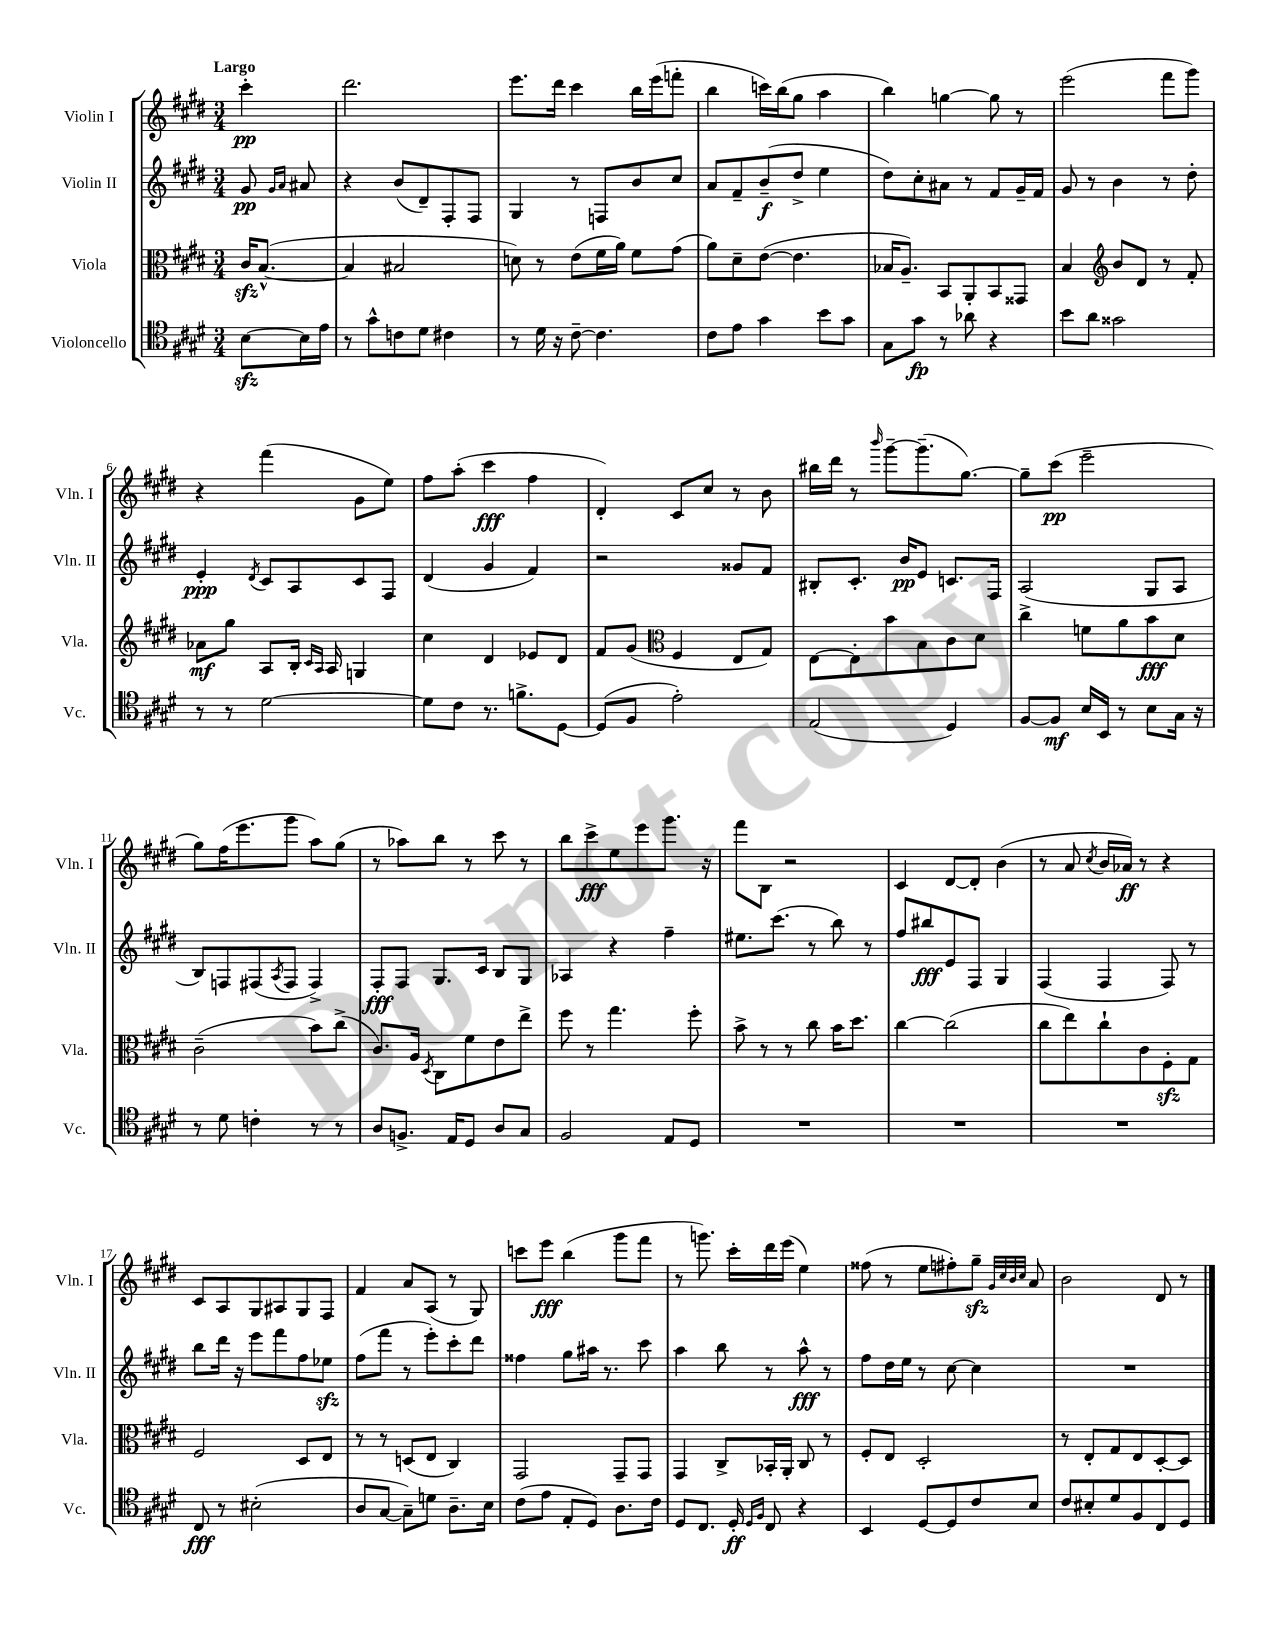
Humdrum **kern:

**kern	**kern	**kern	**kern
*staff4	*staff3	*staff2	*staff1
*clefC4	*clefC3	*clefG2	*clefG2
*k[f#c#g#d#]	*k[f#c#g#d#]	*k[f#c#g#d#]	*k[f#c#g#d#]
*M3/4	*M3/4	*M3/4	*M3/4
[8B	16c#	8g#	4ccc#'
.	([8.B^^	.	.
.	.	16qqg#	.
.	.	16qqa	.
16B]	.	8a#	.
16e	.	.	.
=	=	=	=
8r	4B]	4r	2.ddd#
8g#^^	.	.	.
8c	2B#	(8b	.
8d#	.	8d#~)	.
4c#	.	8F#'	.
.	.	8F#	.
=	=	=	=
8r	8d)	4G#	8.eee
16d#	8r	.	.
16r	.	.	16ddd#
[8c#~	(8e	8r	4ccc#
4.c#]	16f#	8F	.
.	16a)	.	.
.	8f#	8b	16bb
.	.	.	(16eee
.	(8g#	8cc#	8fff'
=	=	=	=
8c#	8a)	8a	4bb
8e	8d#~	8f#~	.
4g#	([8e	(8b~	16ccc)
.	.	.	(16bb
.	4.e]	8dd#^	8gg#
8b	.	4ee	4aa
8g#	.	.	.
=	=	=	=
8G#	16B-	8dd#)	4bb)
.	8.A~)	.	.
8g#	.	8cc#'	.
8r	8BB	8a#	[4gg
8a-	8AA'	8r	.
4r	8BB	8f#	8gg]
.	8GG##	16g#~	8r
.	.	16f#	.
=	=	=	=
8b	4B	8g#	(2eee
8a	.	8r	.
*	*clefG2	*	*
2g##	8b	4b	.
.	8d#	.	.
.	8r	8r	8fff#
.	8f#'	8dd#'	8ggg#)
=	=	=	=
8r	8a-	4e'	4r
8r	8gg#	.	.
.	.	8qd#	.
[2d#	8A	8c#	(4fff#
.	16B'	8A	.
.	16qqc#	.	.
.	16qqA	.	.
.	16A	.	.
.	4G	8c#	8g#
.	.	8F#	8ee)
=	=	=	=
8d#]	4cc#	(4d#	8ff#
8c#	.	.	(8aa'
8.r	4d#	4g#	4ccc#
8.f^	.	.	.
.	8e-	4f#)	4ff#
[8D#	8d#	.	.
=	=	=	=
(8D#]	8f#	2r	4d#')
8F#	(8g#	.	.
*	*clefC3	*	*
2e')	4F#	.	8c#
.	.	.	8cc#
.	8E	8g##	8r
.	8G#)	8f#	8b
=	=	=	=
(2E	[8E	8B#'	16bb#
.	.	.	16ddd#
.	8E']	8.c#'	8r
.	.	.	16qqbbb
.	8b	.	[8ggg#~
.	.	16b	.
.	8B	8e	(8.ggg#~]
4D#)	8c#	8.c	.
.	.	.	[8.gg#)
.	8d#	.	.
.	.	16F#	.
=	=	=	=
[8F#	4cc#^	(2A	8gg#~]
8F#]	.	.	(8ccc#
16B	8f	.	2eee~
16BB	.	.	.
8r	8a	.	.
8B	8b	8G#	.
16G#	8d#	8A	.
16r	.	.	.
=	=	=	=
8r	(2c#~	8B)	8gg#)
8d#	.	8F	(16ff#
.	.	.	8.eee
4c'	.	(8F#	.
.	.	8qA	.
.	.	8F#	8ggg#
8r	8b)	4F#^)	8aa)
8r	(8cc#^	.	(8gg#
=	=	=	=
8A	8.c#)	8F#'	8r
8.F^	.	8F#	8aa-)
.	16A	.	.
.	8qD#	.	.
.	8C#	8.G#	8bb
16E	.	.	.
8D#	8f#	.	8r
.	.	16c#	.
8A	8e	8B	8ccc#
8G#	8ee^	8G#	8r
=	=	=	=
2F#	8ff#	4A-	8bb
.	8r	.	8ccc#^
.	4.gg#	4r	8ee
.	.	.	8eee
8E	.	4ff#~	8.ggg#
8D#	8ff#'	.	.
.	.	.	16r
=	=	=	=
2.r	8b^	8.ee#	8fff#
.	8r	.	8B
.	.	(8.ccc#	.
.	8r	.	2r
.	8cc#	8r	.
.	16b	8bb)	.
.	8.dd#	.	.
.	.	8r	.
=	=	=	=
2.r	[4cc#	8ff#	4c#
.	.	8bb#	.
.	(2cc#]	8e	[8d#
.	.	8F#	8d#']
.	.	4G#	(4b
=	=	=	=
2.r	8cc#	(4F#	8r
.	8ee)	.	8a
.	.	.	8qcc#
.	8cc#`	4F#	16b
.	.	.	16a-)
.	8c#	.	8r
.	8F#'	8F#)	4r
.	8G#	8r	.
=	=	=	=
8C#	2F#	8bb	8c#
8r	.	16ddd#	8A
.	.	16r	.
(2B#'	.	8eee	8G#
.	.	8fff#	8A#
.	8D#	8ff#	8G#
.	8E	8ee-	8F#
=	=	=	=
8A	8r	(8ff#	4f#
[8G#	8r	8fff#	.
8G#~])	(8D	8r	8a
8d	8E	8eee')	(8A
8.A~	4C#)	8ccc#'	8r
.	.	8ddd#	8G#)
16B	.	.	.
=	=	=	=
(8c#	2GG#	4ff##	8ccc
8e	.	.	8eee
8E'	.	8gg#	(4bb
8D#)	.	16aa#	.
.	.	8.r	.
8.A	8GG#~	.	8ggg#
.	8GG#	8ccc#	8fff#
16c#	.	.	.
=	=	=	=
8D#	4GG#	4aa	8r
8.C#	.	.	8.ggg)
.	8C#^	8bb	.
16D#'	.	.	16ccc#'
16qqD#	.	.	.
16qqF#	.	.	.
8C#	16BB-'	8r	16ddd#
.	16AA'	.	(16eee
4r	8C#	8aa^^	4ee)
.	8r	8r	.
=	=	=	=
4BB	8F#'	8ff#	(8ff##
.	8E	16dd#	8r
.	.	16ee	.
[8D#	2D#'	8r	8ee
8D#]	.	[8cc#	8ff#')
8c#	.	4cc#]	8gg#~
.	.	.	32qqg#
.	.	.	32qqcc#
.	.	.	32qqb
.	.	.	32qqcc#
8B	.	.	8a
=	=	=	=
8c#	8r	2.r	2b
8B#'	8E'	.	.
8d#	8G#	.	.
8F#	8E	.	.
8C#	[8D#'	.	8d#
8D#	8D#]	.	8r
==	==	==	==
*-	*-	*-	*-
